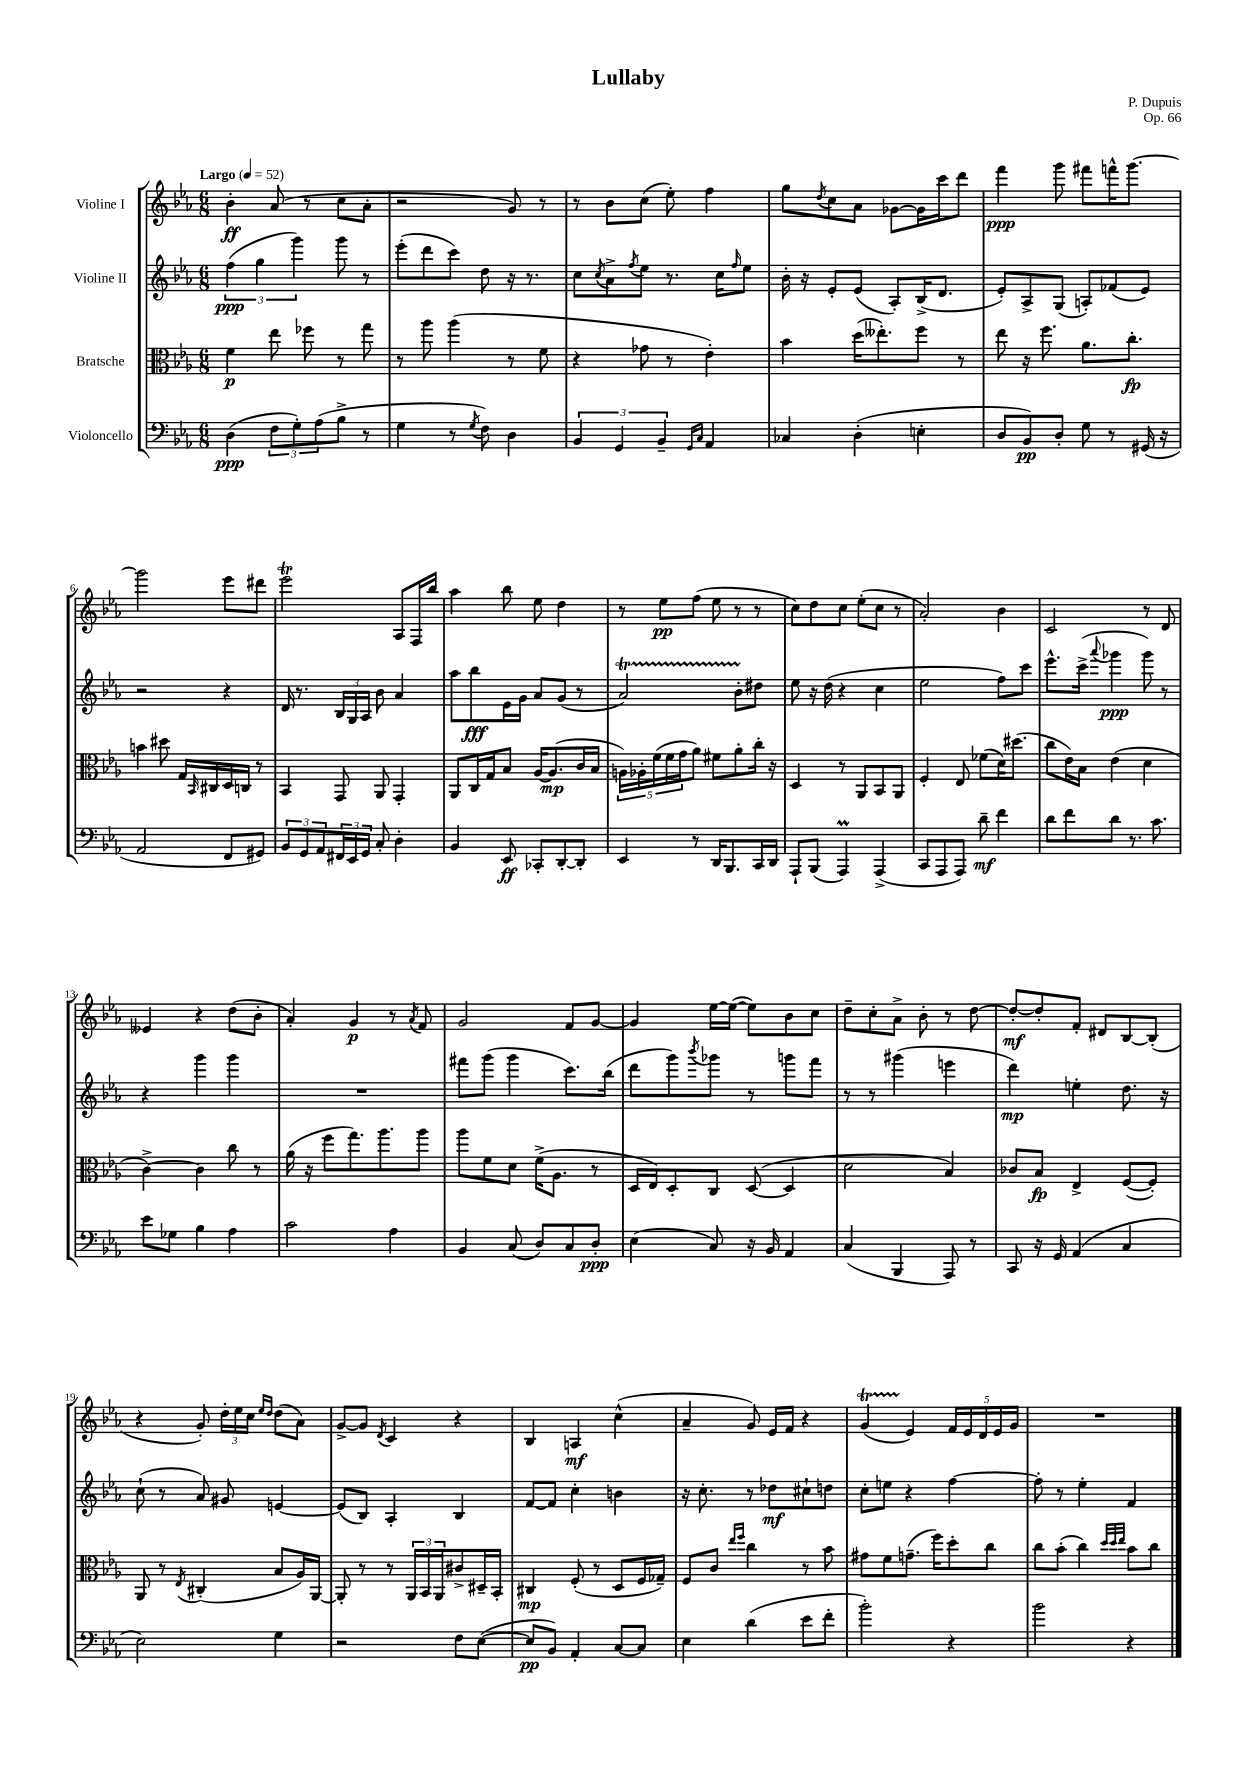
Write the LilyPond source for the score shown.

\header { title = "Lullaby" composer = "P. Dupuis" opus = "Op. 66" }
<<
\new StaffGroup <<
\new Staff = "s0" \with { instrumentName = "Violine I" } {
    \clef treble \key ees \major \numericTimeSignature \time 6/8 \tempo "Largo" 4 = 52
    bes'4-.\ff aes'8( r8 c''8 aes'8-. |
    r2 g'8) r8 |
    r8 bes'8 c''8( ees''8-.) f''4 |
    g''8 \acciaccatura { d''8 } c''8 aes'8 ges'8~ ges'16 c'''16 d'''8 |
    f'''4\ppp g'''8 fis'''8 f'''16-^ g'''8.~ |
    g'''2 ees'''8 dis'''8 |
    ees'''2\trill aes8 f16 bes''16 |
    aes''4 bes''8 ees''8 d''4 |
    r8 ees''8\pp f''8( ees''8 r8 r8 |
    c''8) d''8 c''8 ees''8-.( c''8 r8 |
    aes'2-.) bes'4 |
    c'2 r8 d'8 |
    eeses'4 r4 d''8( bes'8-. |
    aes'4-.) g'4\p r8 \acciaccatura { aes'8 } f'8 |
    g'2 f'8 g'8~ |
    g'4 ees''16~ ees''16~( ees''8) bes'8 c''8 |
    d''8-- c''8-. aes'8-> bes'8-. r8 d''8~ |
    d''8~-.\mf d''8-. f'8-. dis'8 bes8~ bes8-.( |
    r4 g'8-.) \tuplet 3/2 { d''16-. ees''16 c''16 } \grace { ees''16 d''16 } d''8( aes'8) |
    g'8~-> g'8 \acciaccatura { d'8 } c'4 r4 |
    bes4 a4\mf c''4-^( |
    aes'4-- g'8) ees'16 f'16 r4 |
    g'4\startTrillSpan( ees'4\stopTrillSpan) \tuplet 5/4 { f'16 ees'16 d'16 ees'16 g'16 } |
    R2. \bar "|." |
}
\new Staff = "s1" \with { instrumentName = "Violine II" } {
    \clef treble \key ees \major \numericTimeSignature \time 6/8
    \tuplet 3/2 { f''4\ppp( g''4 g'''4) } g'''8 r8 |
    ees'''8-.( d'''8 c'''8) d''8 r16 r8. |
    c''8 \acciaccatura { c''8 } aes'8-> \acciaccatura { f''8 } ees''8 r8. c''16 \grace { f''16 } ees''8 |
    bes'16-. r16 ees'8-. ees'8( aes8-.) bes16->( d'8. |
    ees'8-.) aes8-> g8( a8-.) fes'8( ees'8) |
    r2 r4 |
    d'16 r8. \tuplet 3/2 { bes16 g16 aes16 } bes'8 aes'4 |
    aes''8 bes''8\fff ees'16 g'16 aes'8 g'8( r8 |
    aes'2\startTrillSpan) bes'8-. dis''8\stopTrillSpan |
    ees''8 r16 d''16( r4 c''4 |
    ees''2 f''8) c'''8 |
    ees'''8.-^ c'''16->( \appoggiatura { aes'''8 } ges'''4\ppp ges'''8) r8 |
    r4 g'''4 g'''4 |
    R2. |
    fis'''8 g'''8( g'''4 c'''8.) bes''16( |
    d'''8 g'''8) \acciaccatura { bes'''8 } ges'''8 r8 g'''8 f'''8 |
    r8 r8 gis'''4( e'''4 |
    d'''4\mp) e''4-. d''8. r16 |
    c''8-!( r8 aes'8) gis'8 e'4~ |
    e'8( bes8) aes4-. bes4 |
    f'8~ f'8 c''4-. b'4 |
    r16 c''8.-. r8 des''8\mf cis''8-! d''8 |
    c''8-. e''8 r4 f''4~ |
    f''8-. r8 ees''4-. f'4 \bar "|." |
}
\new Staff = "s2" \with { instrumentName = "Bratsche" } {
    \clef alto \key ees \major \numericTimeSignature \time 6/8
    f'4\p ees''8 fes''8 r8 g''8 |
    r8 aes''8 aes''4( r8 f'8 |
    r4 ges'8 r8 ees'4-.) |
    bes'4 d''16( eeses''8.-.) f''8 r8 |
    ees''8 r16 f''8. aes'8. c''8.-.\fp |
    b'4 dis''8 g16 \grace { bes,16 } cis16 d16 c16 r8 |
    bes,4 g,8 aes,8 g,4-. |
    aes,8 c16 g16 bes8 aes16~ aes8.\mp( c'16 bes16 |
    \tuplet 5/4 { a16) aes16-. f'16( f'16 g'16 } aes'8) fis'8 aes'8-. c''16-. r16 |
    d4 r8 aes,8 bes,8 aes,8 |
    f4-. ees8 fes'8( d'16) dis''8.( |
    c''8 ees'16) bes16 ees'4( d'4 |
    c'4~->) c'4 c''8 r8 |
    aes'16( r16 f''8 g''8.) aes''8. aes''8 |
    aes''8 f'8 d'8 f'16->( aes8. r8 |
    d16 ees16) d8-. c8 d8~( d4 |
    d'2 bes4) |
    ces'8 bes8\fp ees4-> f8~( f8-.) |
    aes,8 r8 \acciaccatura { ees8 } cis4-.( bes8 aes16) aes,16~ |
    aes,8-. r8 r8 \tuplet 3/2 { aes,16 bes,16 aes,16 } cis'8-> dis16-- bes,16-. |
    cis4\mp f8-.( r8 d8 f16 ges16--) |
    f8 c'8 \grace { ees''16 f''16 } c''4 r8 bes'8 |
    gis'8 f'8 g'8.--( f''16) d''8-. c''8 |
    c''8 bes'8-.( c''4) \grace { d''32 d''32 ees''32 } bes'8 c''8 \bar "|." |
}
\new Staff = "s3" \with { instrumentName = "Violoncello" } {
    \clef bass \key ees \major \numericTimeSignature \time 6/8
    d4\ppp( \tuplet 3/2 { f8 g8-.) aes8( } bes8-> r8 |
    g4 r8 \acciaccatura { g8 } f8) d4 |
    \tuplet 3/2 { bes,4 g,4 bes,4-- } \grace { g,16 c16 } aes,4 |
    ces4 d4-.( e4-. |
    d8 bes,8\pp) d8-. g8 r8 gis,16( r16 |
    aes,2 f,8 gis,8) |
    \tuplet 3/2 { bes,8 g,8 aes,8 } \tuplet 3/2 { fis,16 ees,16 g,16 } c8-. d4-. |
    bes,4 ees,8\ff ces,8-. d,8~-. d,8-. |
    ees,4 r8 d,16 bes,,8. c,16 d,16 |
    aes,,8-! bes,,8( aes,,4\prall) aes,,4->( |
    c,8 aes,,8 aes,,8) d'8--\mf f'4 |
    d'8 f'8 d'8 r8. c'8. |
    ees'8 ges8 bes4 aes4 |
    c'2 aes4 |
    bes,4 c8( d8) c8 d8-.\ppp |
    ees4( c8) r16 bes,16 aes,4 |
    c4( bes,,4 aes,,8) r8 |
    c,8 r16 g,16 aes,4( c4 |
    ees2) g4 |
    r2 f8 ees8~( |
    ees8\pp bes,8) aes,4-. c8~ c8 |
    ees4 d'4( ees'8 f'8-. |
    bes'2-.) r4 |
    bes'2 r4 \bar "|." |
}
>>
>>
